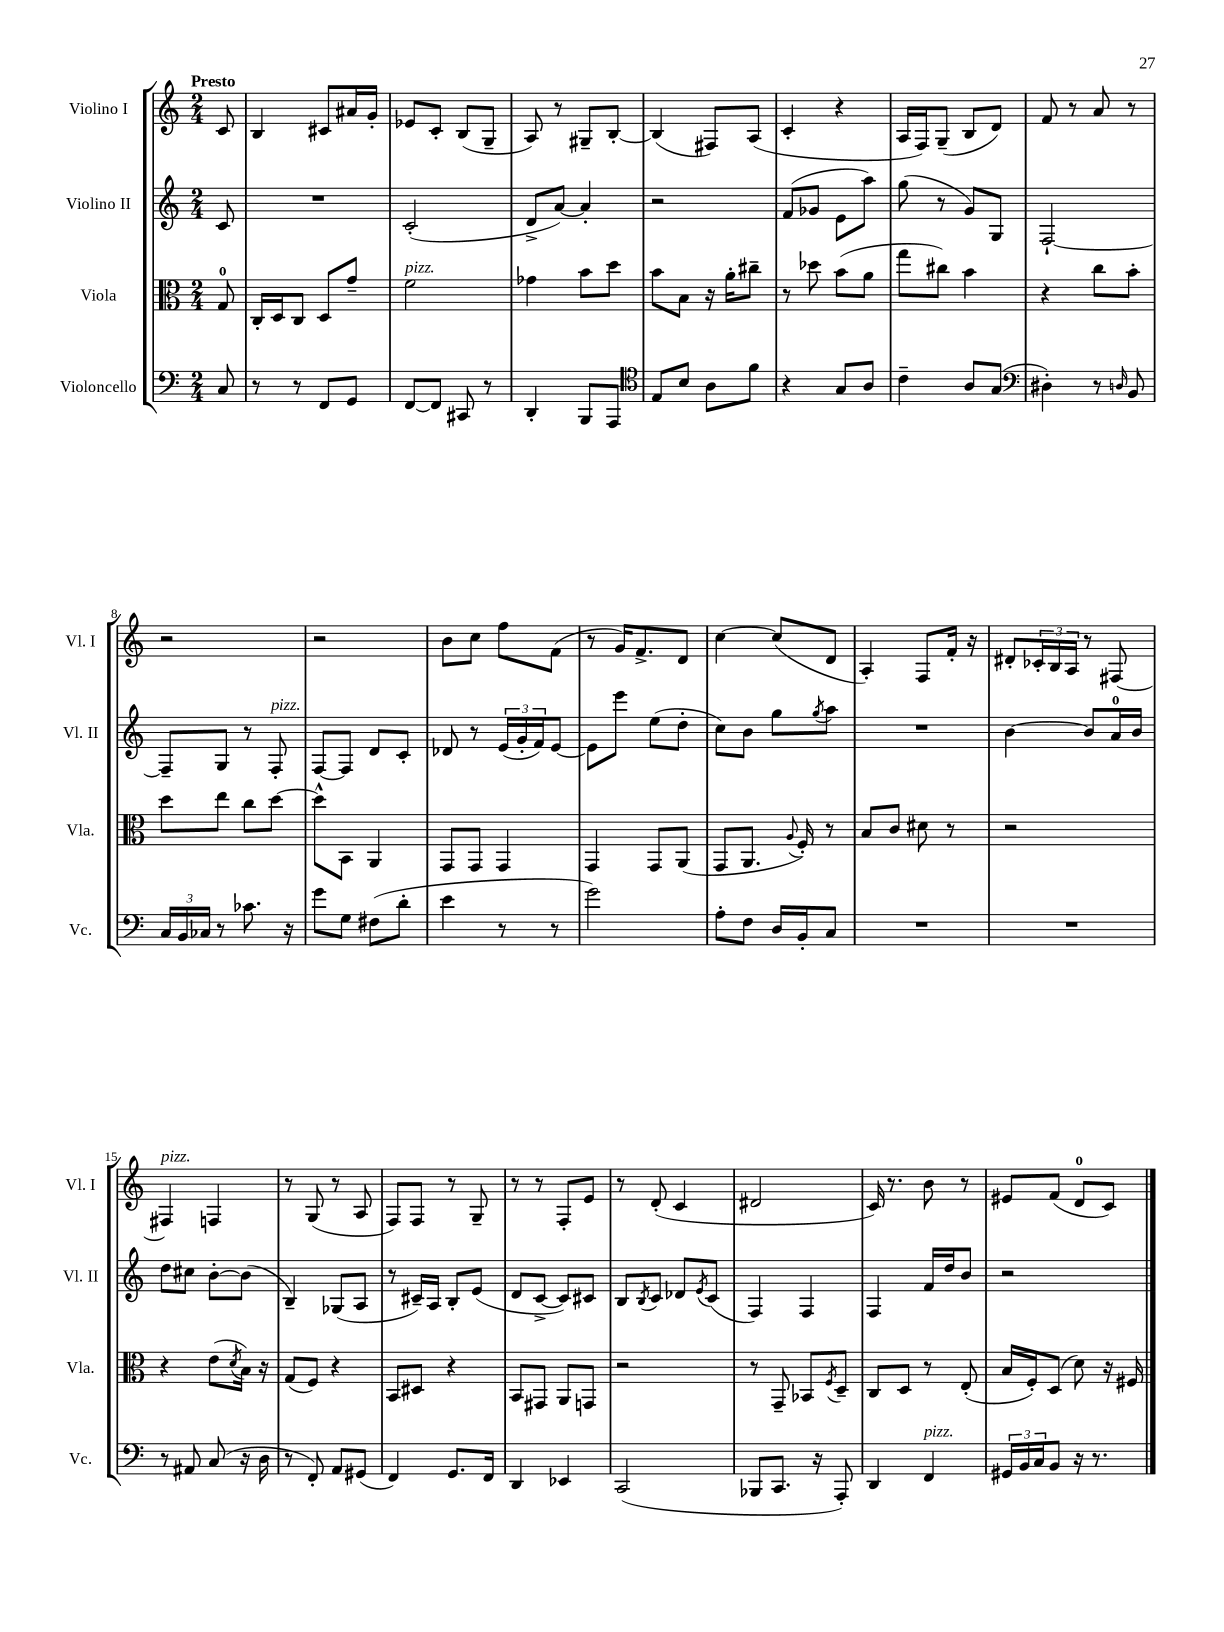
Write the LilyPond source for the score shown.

<<
\new StaffGroup <<
\new Staff = "s0" \with { instrumentName = "Violino I" shortInstrumentName = "Vl. I" } {
    \clef treble \key c \major \numericTimeSignature \time 2/4 \partial 8 \tempo "Presto"
    c'8 |
    b4 cis'8 ais'16 g'16-. |
    ees'8 c'8-. b8( g8-- |
    a8) r8 gis8-- b8~-. |
    b4( fis8) a8( |
    c'4-. r4 |
    a16 f16) g8--( b8 d'8) |
    f'8 r8 a'8 r8 |
    r2 |
    r2 |
    b'8 c''8 f''8 f'8( |
    r8 g'16) f'8.-> d'8 |
    c''4~ c''8( d'8 |
    a4-.) f8 f'16-. r16 |
    dis'8-. \tuplet 3/2 { ces'16-. b16 a16 } r8 fis8~ |
    fis4^\markup { \italic "pizz." } f4 |
    r8 g8( r8 a8 |
    f8) f8 r8 g8-- |
    r8 r8 f8-. e'8 |
    r8 d'8-.( c'4 |
    dis'2 |
    c'16) r8. b'8 r8 |
    eis'8 f'8( d'8-0 c'8) \bar "|." |
}
\new Staff = "s1" \with { instrumentName = "Violino II" shortInstrumentName = "Vl. II" } {
    \clef treble \key c \major \numericTimeSignature \time 2/4 \partial 8
    c'8 |
    R2 |
    c'2-.( |
    d'8-> a'8~) a'4-. |
    r2 |
    f'8( ges'8 e'8 a''8) |
    g''8( r8 g'8) g8 |
    f2~-! |
    f8-- g8 r8 f8-.^\markup { \italic "pizz." } |
    f8~ f8 d'8 c'8-. |
    des'8 r8 \tuplet 3/2 { e'16( g'16-. f'16) } e'8~ |
    e'8 e'''8 e''8( d''8-. |
    c''8) b'8 g''8 \acciaccatura { g''8 } a''8 |
    R2 |
    b'4~ b'8 a'16-0 b'16 |
    d''8 cis''8 b'8~-. b'8( |
    b4--) ges8( a8 |
    r8 cis'16--) a16 b8-. e'8( |
    d'8 c'8~-> c'8) cis'8 |
    b8 \acciaccatura { b8 } c'8 des'8 \acciaccatura { e'8 } c'8( |
    f4) f4 |
    f4 f'16 d''16 b'8 |
    r2 \bar "|." |
}
\new Staff = "s2" \with { instrumentName = "Viola" shortInstrumentName = "Vla." } {
    \clef alto \key c \major \numericTimeSignature \time 2/4 \partial 8
    g8-0 |
    c16-. d16 c8 d8 g'8-- |
    f'2^\markup { \italic "pizz." } |
    ges'4 b'8 d''8 |
    b'8 b8 r16 a'16-. cis''8-- |
    r8 des''8 b'8( a'8 |
    g''8 cis''8) b'4 |
    r4 c''8 b'8-. |
    d''8 e''8 c''8 d''8~ |
    d''8-^ b,8 a,4 |
    g,8 g,8 g,4 |
    g,4 g,8 a,8( |
    g,8 a,8. \appoggiatura { a8 } f16-.) r8 |
    b8 c'8 dis'8 r8 |
    r2 |
    r4 e'8( \acciaccatura { d'8 } b16) r16 |
    g8( f8) r4 |
    b,8 dis8 r4 |
    b,8 gis,8 a,8 g,8 |
    r2 |
    r8 g,8-- bes,8 \acciaccatura { f8 } d8-- |
    c8 d8 r8 e8-.( |
    b16 f16-.) d8( d'8) r16 fis16 \bar "|." |
}
\new Staff = "s3" \with { instrumentName = "Violoncello" shortInstrumentName = "Vc." } {
    \clef bass \key c \major \numericTimeSignature \time 2/4 \partial 8
    c8 |
    r8 r8 f,8 g,8 |
    f,8~ f,8 cis,8 r8 |
    d,4-. b,,8 a,,8 |
    \clef tenor e8 b8 a8 f'8 |
    r4 g8 a8 |
    c'4-- a8 g8( |
    \clef bass dis4-.) r8 \grace { d16 } b,8 |
    \tuplet 3/2 { c16 b,16 ces16 } r8 ces'8. r16 |
    g'8 g8 fis8( d'8-. |
    e'4 r8 r8 |
    g'2) |
    a8-. f8 d16 b,16-. c8 |
    R2 |
    R2 |
    r8 ais,8 c8( r16 d16 |
    r8 f,8-.) a,8 gis,8( |
    f,4) g,8. f,16 |
    d,4 ees,4 |
    c,2( |
    bes,,8 c,8. r16 a,,8-.) |
    d,4 f,4^\markup { \italic "pizz." } |
    \tuplet 3/2 { gis,16 b,16 c16 } b,8 r16 r8. \bar "|." |
}
>>
>>
